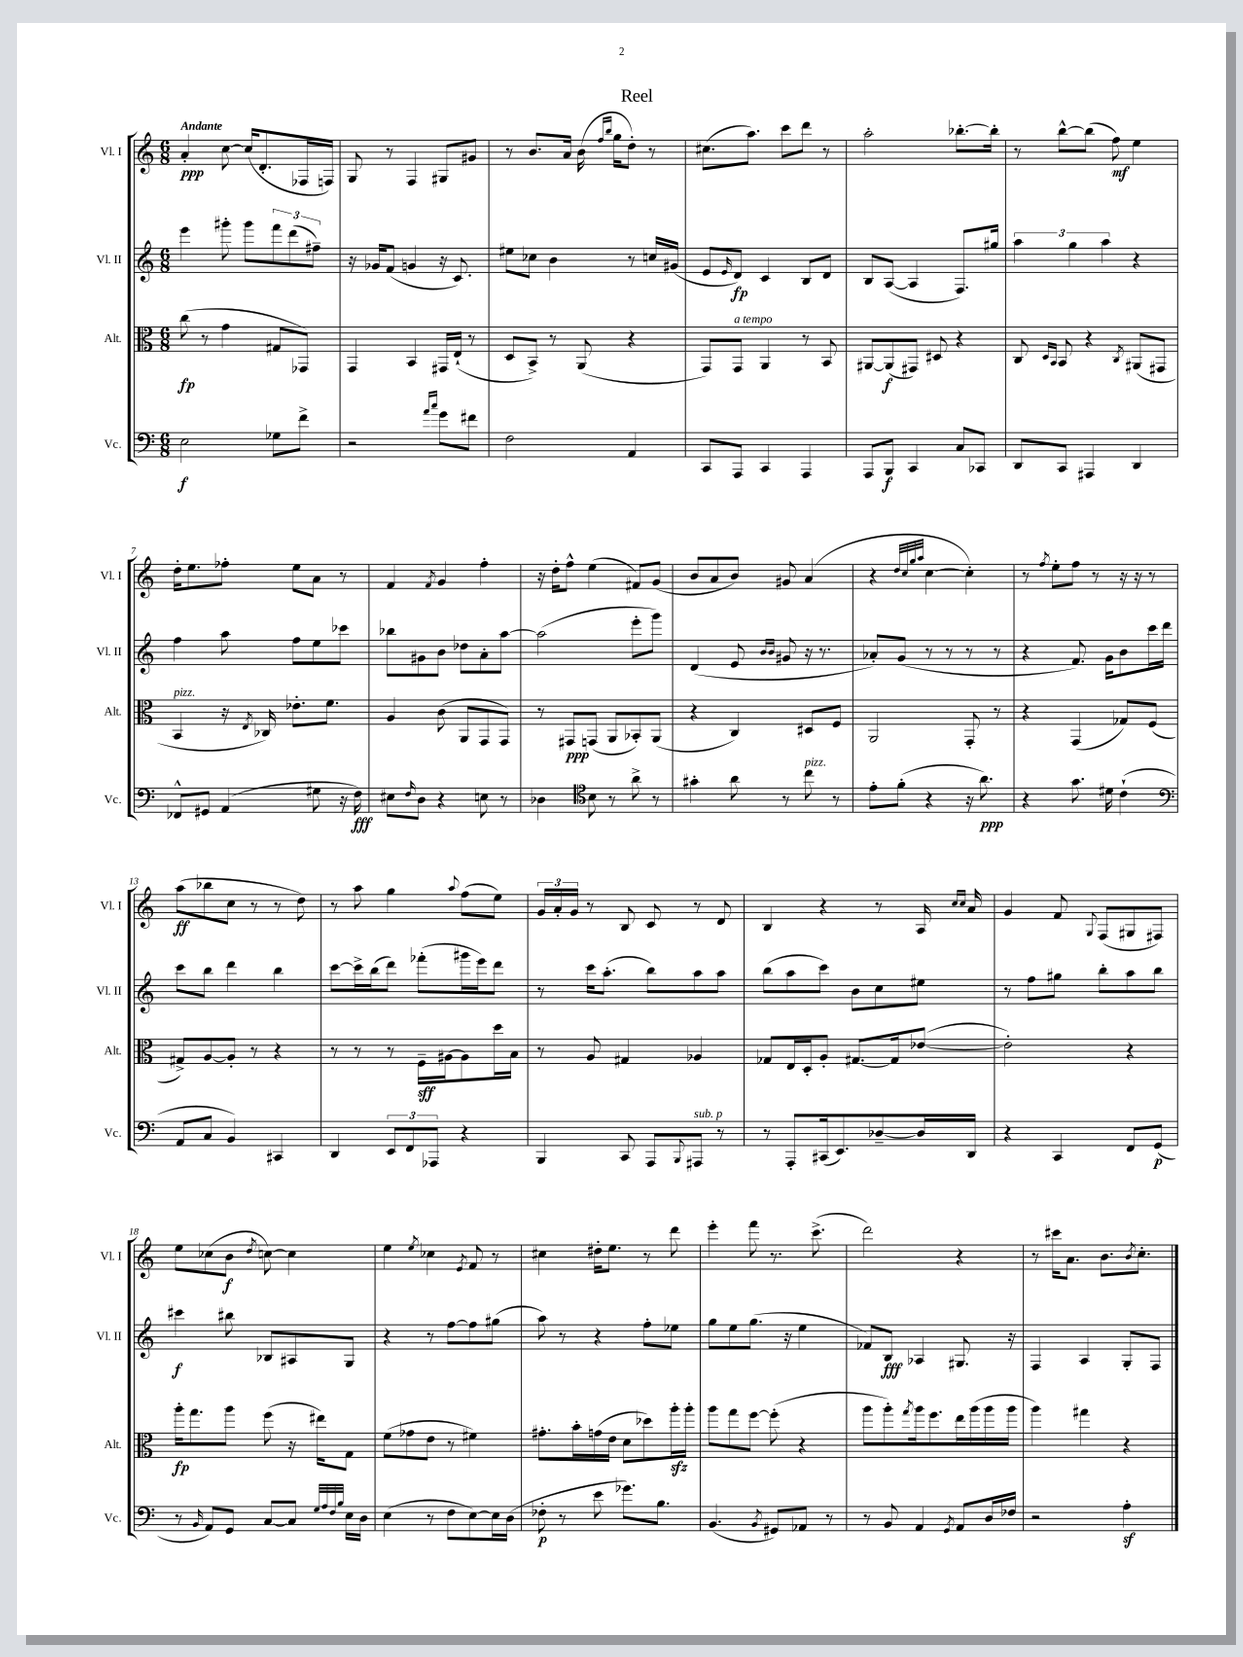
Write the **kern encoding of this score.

**kern	**kern	**kern	**kern
*staff4	*staff3	*staff2	*staff1
*clefF4	*clefC3	*clefG2	*clefG2
*k[]	*k[]	*k[]	*k[]
*M6/8	*M6/8	*M6/8	*M6/8
2E	(8cc	4eee	4a'
.	8r	.	.
.	4g	8ggg#'	[8cc
.	.	8ggg#	(16cc]
.	.	.	8.d'
8G-	8G#	12fff	.
.	.	(12ddd	.
8f^	8GG-)	.	16F-
.	.	12ff#~)	.
.	.	.	16F)
=	=	=	=
2r	4GG	16r	8G
.	.	16g-	.
.	.	(8f	8r
.	4BB	4g	4F
16qqa	.	.	.
16qqcc	.	.	.
8g	16GG#	16r	8G#
.	(16E`	8.c)	.
8f#	8r	.	8g#
=	=	=	=
2F	8D	8ee#	8r
.	8BB^)	8cc-	8.b
.	8r	4b	.
.	.	.	16a
.	(8AA	.	(16b
.	.	.	16qqff
.	.	.	16qqbb
.	.	.	16gg
4AA	4r	8r	8dd')
.	.	16cc	8r
.	.	(16g#	.
=	=	=	=
8CC	8GG)	8e	(8.cc#
.	.	16qqe	.
8AAA	8GG	8d)	.
.	.	.	8.aa)
4CC	4AA	4c	.
.	.	.	8ccc
4AAA	8r	8B	8ddd
.	8BB	8d	8r
=	=	=	=
8AAA	[8AA#	8B	2aa'
8BBB	(8AA#]	([8A	.
4CC	8GG#)	4A]	.
.	8D#	.	.
8C	4r	8.F)	[8.bb-'
8CC-	.	.	.
.	.	16gg#	16bb-']
=	=	=	=
8DD	8C	6aa	8r
.	16qqD	.	.
.	16qqBB	.	.
8CC	8BB	.	[8bb^^
.	.	6gg	.
4AAA#	4r	.	(8bb]
.	.	6aa	.
.	.	.	8ff)
.	8qC	.	.
4DD	(8AA#	4r	4ee
.	8GG#	.	.
=	=	=	=
8FF-^^	4BB	4ff	16dd'
.	.	.	8.ee
8GG#	.	.	.
(4AA	16r	8aa	8ff-'
.	8qE	.	.
.	16C-)	.	.
.	8.e-'	8ff	8ee
8G#	.	8ee	8a
.	8.f	.	.
16r	.	8ccc-	8r
16F)	.	.	.
=	=	=	=
8E#	4A	8bb-	4f
16qqF	.	.	.
8D	.	8g#	.
.	.	.	8qf
4r	(8c	8b	4g
.	8AA	8dd-	.
8E	8GG	8a'	4ff'
8r	8GG)	[8aa	.
=	=	=	=
4D-	8r	(2aa]	16r
.	.	.	16dd'
.	8GG#	.	8ff^^
*clefC4	*	*	*
8B	(8GG	.	(4ee
8r	8AA	.	.
8a^	8BB-')	8eee'	8f#)
8r	(8AA	8ggg)	(8g
=	=	=	=
4g#'	4r	(4d	8b
.	.	.	8a
8a	4C)	8e	8b)
.	.	16qqb	.
.	.	16qqb	.
8r	.	8g#	8g#
8cc	8D#	16r	(4a
.	.	8.r	.
8r	8F	.	.
=	=	=	=
8e'	2AA	8a-')	4r
(8f'	.	(8g	.
.	.	.	32qqdd
.	.	.	32qqcc
.	.	.	32qqgg
.	.	.	32qqaa
4r	.	8r	[4cc
.	.	8r	.
16r	8GG'	8r	4cc'])
8.a)	.	.	.
.	8r	8r	.
=	=	=	=
4r	4r	4r	8r
.	.	.	8qff
.	.	.	8ee'
8.g	(4GG	8.f)	8ff
.	.	.	8r
16d#	.	16g	.
(4c`	8G-)	8b	16r
.	.	.	16r
.	(8F	16ccc	8r
.	.	16ddd	.
=	=	=	=
*clefF4	*	*	*
8AA	8G#^)	8ccc	(8aa
8C	[8A	8bb	8bb-
4BB)	8A']	4ddd	8cc
.	8r	.	8r
4CC#	4r	4bb	8r
.	.	.	8dd)
=	=	=	=
4DD	8r	[8ccc	8r
.	8r	16ccc^]	8aa
.	.	(16bb	.
12EE	8r	8ddd)	4gg
12FF	.	.	.
.	16F~	(8fff-'	.
12AAA-	.	.	.
.	[16A#	.	.
.	.	.	8qqaa
4r	8A#]	16ggg#	(8ff
.	.	16eee)	.
.	16dd	8ddd	8ee)
.	16B	.	.
=	=	=	=
4BBB	8r	8r	24g
.	.	.	24a'
.	.	.	24g
.	8A	16ccc	8r
.	.	(8.aa'	.
8CC	4G#	.	8B
8AAA	.	8bb)	8c
8qqBBB	.	.	.
8AAA#	4A-	8aa	8r
8r	.	8aa	8d
=	=	=	=
8r	8G-	(8bb	4B
8AAA'	16E	8aa	.
.	16D'	.	.
(16CC#	8A'	8ccc)	4r
8.EE)	.	.	.
.	[8.G#	8b	.
[8D-~	.	8cc	8r
.	16G#]	.	.
16D-]	([8e-	8ee#	16A
.	.	.	16qqcc
.	.	.	16qqcc
16DD	.	.	16a
=	=	=	=
4r	2e-'])	8r	4g
.	.	8ff	.
4CC	.	8gg#	8f
.	.	.	8qqG
.	.	8bb'	(8F
8FF	4r	8aa	8G#
(8GG	.	8bb	8F#)
=	=	=	=
8r	16aa'	4ccc#	8ee
.	8.gg	.	.
16qqBB	.	.	.
8AA)	.	.	(8cc-
8GG	8aa	8bb#	8b
.	.	.	8qdd
[8C	(8ff	8B-	[8cc)
8C]	16r	8A#	4cc]
.	16ee#)	.	.
32qqG	.	.	.
32qqA	.	.	.
32qqF	.	.	.
32qqB	.	.	.
16E	8G	8G	.
16D	.	.	.
=	=	=	=
(4E	(8f	4r	4ee
.	8g-	.	.
.	.	.	8qee
8r	8e	8r	4cc-
8F	8r	[8ff	.
.	.	.	8qe
[8E)	4f#)	8ff]	8f
16E]	.	(8gg#	8r
(16D	.	.	.
=	=	=	=
8F-'	8.g#'	8aa)	4cc#
8r	.	8r	.
.	16b'	.	.
8e	(16g	4r	16dd#'
.	16e	.	8.ee
8.g-)	8d	.	.
.	8dd-)	8ff'	8r
8.B	.	.	.
.	16aa'	8ee-	8ddd
.	16aa'	.	.
=	=	=	=
(4.BB	8aa	8gg	4eee'
.	8gg	8ee	.
.	[8ff	(8.gg	8fff
8qBB	.	.	.
8GG#)	(8ff']	.	8.r
.	.	16r	.
8AA-	4r	4ee	.
.	.	.	(8.ccc^
8r	.	.	.
=	=	=	=
8r	8aa	8f-)	2ddd)
8BB	8aa')	8B	.
.	8qgg	.	.
4AA	16aa	4A-	.
.	8.ff	.	.
8qGG	.	.	.
8AA	16ee	8.G#	4r
.	(16aa	.	.
16D	16aa	.	.
16F-	16aa	16r	.
=	=	=	=
2r	4aa)	4F	8r
.	.	.	16ccc#
.	.	.	8.a
.	4gg#	4A	.
.	.	.	8.b
4A'	4r	8G'	.
.	.	.	8qb
.	.	.	8.cc'
.	.	8F	.
==	==	==	==
*-	*-	*-	*-
